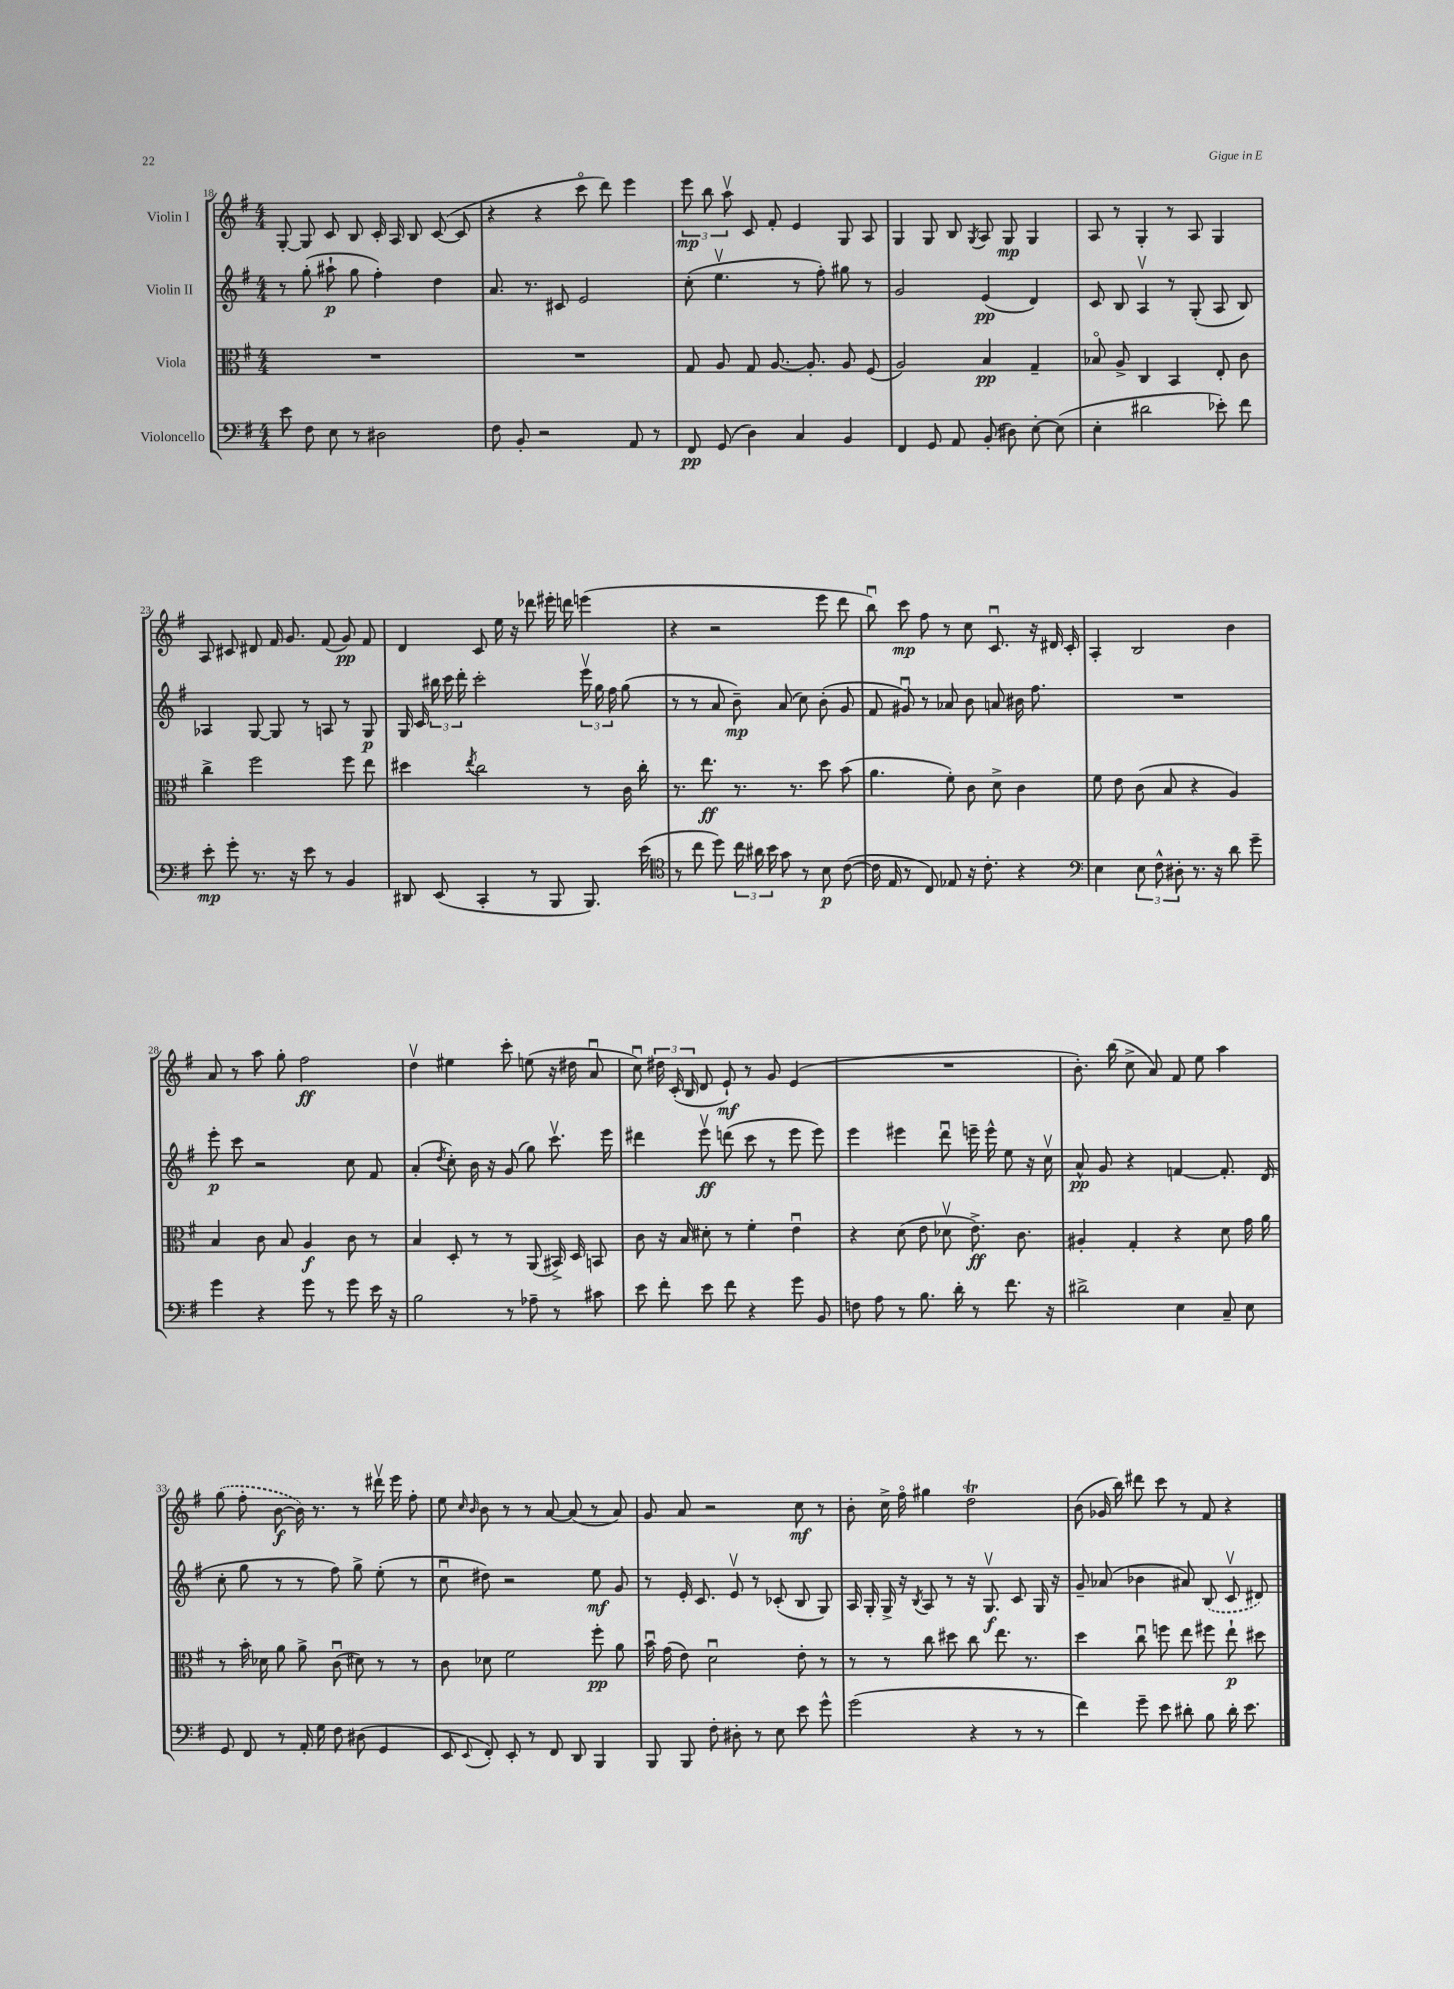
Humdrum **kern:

**kern	**kern	**kern	**kern
*staff4	*staff3	*staff2	*staff1
*clefF4	*clefC3	*clefG2	*clefG2
*k[f#]	*k[f#]	*k[f#]	*k[f#]
*M4/4	*M4/4	*M4/4	*M4/4
8e	1r	8r	[8G'
8F#	.	(8gg'	8G]
8E	.	8aa#`	8c
8r	.	8gg	8B
2D#	.	4ff#')	16c'
.	.	.	16A
.	.	.	8B
.	.	4dd	([8c
.	.	.	8c]
=	=	=	=
8F#	1r	8.a	4r
8BB'	.	.	.
.	.	8.r	.
2r	.	.	4r
.	.	8c#	.
.	.	2e	8ccco
.	.	.	8ddd)
8AA	.	.	4eee
8r	.	.	.
=	=	=	=
8FF#	8G	(8cc'	12eee
.	.	.	12bb
(8GG	8A	4.eev	.
.	.	.	12aav
4D)	8G	.	8c
.	[8.A	.	8f#'
4C	.	8r	4e
.	8.A']	.	.
.	.	8ff#')	.
4BB	8A	8gg#	8G
.	(8F#	8r	8A
=	=	=	=
4FF#	2A)	2g	4G
8GG	.	.	8G
8AA	.	.	8B
.	.	.	8qG
(8BB'	4B	(4e	8A
8D#)	.	.	8G
[8E'	4G~	4d)	4G
(8E]	.	.	.
=	=	=	=
4E'	8B-o	8c	8A
.	8A^	8B	8r
2d#	4C	4Av	4G'
.	4BB	8r	8r
.	.	(8G'	8A
8e-')	8E'	8A	4G
8f#	8c	8B)	.
=	=	=	=
8e'	4cc^	4A-	8A
8g'	.	.	8c#
8.r	2ff#	[8G	8d#
.	.	8G]	16f#
16r	.	.	8.g
8e	.	8r	.
8r	.	8A	(8f#
4BB	8ff#	8r	8g)
.	8ee	8G	8f#
=	=	=	=
8DD#	4dd#	16G	4d
.	.	16c	.
(8EE	.	24bb#	.
.	.	24ccc	.
.	.	24ddd'	.
.	8qee	.	.
4CC'	2cc	2ccc'	8c
.	.	.	16ee
.	.	.	16r
8r	.	.	8ddd-
8BBB	.	.	16eee#'
.	.	.	16ddd
8.BBB)	8r	24eeev	(4eee
.	.	24gg	.
.	.	24ff#	.
.	16c	(8gg	.
(16e	16cc'	.	.
=	=	=	=
*clefC4	*	*	*
8r	8.r	8r	4r
8cc	.	8r	.
.	8.ee	.	.
8dd)	.	8a	2r
24cc	8.r	8b~)	.
24a#	.	.	.
24b	.	.	.
8g	.	(8a	.
.	8.r	.	.
8r	.	8cc)	.
8B	8dd	(8b'	8eee
([8c	(8b	8g	8ddd
=	=	=	=
16c]	4.a	8f#	8bbu)
16E	.	.	.
8r	.	8g#u)	8ccc
8C)	.	8r	8ff#
8E-	8f#')	8a-	8r
16r	8c	8b	8cc
8.c'	.	.	.
.	8d^	8a	8.cu
4r	4c	16b#	.
.	.	8.ff#	16r
.	.	.	16d#
.	.	.	16c'
=	=	=	=
*clefF4	*	*	*
4E	8f#	1r	4A'
.	8e	.	.
12E	(8c	.	2B
12F#^^	.	.	.
.	8B	.	.
12D#'	.	.	.
8.r	4r	.	.
16r	.	.	.
8d	4A)	.	4b
8g~	.	.	.
=	=	=	=
4g	4B	8eee'	8a
.	.	8ccc	8r
4r	8c	2r	8aa
.	8B	.	8gg'
8g	4A	.	2ff#
8r	.	.	.
8g	8c	8cc	.
16e	8r	8f#	.
16r	.	.	.
=	=	=	=
2B	4B	(4a'	4ddv
.	.	8qdd	.
.	8D'	8cc')	4ee#
.	8r	16b	.
.	.	16r	.
8r	8r	(8g	8ccc'
8A-~	(8AA	8gg)	(8ee
8r	16BB#^)	8.cccv	16r
.	16D	.	16dd#
8c#	8BB	.	8au
.	.	16eee	.
=	=	=	=
8e	8c	4ddd#	8ccu)
8f#'	16r	.	24dd#
.	.	.	(24c'
.	16B	.	.
.	.	.	24B
8e	8d#'	8eeev	8d
8f#	8r	(8ddd	8e`)
4r	4f#'	8ccc	8r
.	.	8r	8g
8g	4eu	8eee	(4e
8BB	.	8eee)	.
=	=	=	=
8F	4r	4eee	1r
8A	.	.	.
8r	(8d	4eee#	.
8.B	8e	.	.
.	8d-v	8dddu	.
16d'	.	.	.
8r	8.e^)	16eee~	.
.	.	16eee^^	.
8.f#	.	8ee	.
.	8.c	.	.
.	.	16r	.
16r	.	16ccv	.
=	=	=	=
2d#^	4A#'	8a^^	8.b')
.	.	8g	.
.	.	.	(16bb
.	4G'	4r	8cc^
.	.	.	8a)
4E	4r	[4f	8f#
.	.	.	8ee
8C~	8d	8.f']	4aa
8E	16g	.	.
.	16a	(16d	.
=	=	=	=
8GG	8r	8cc'	(8gg
8FF#	16b'	8gg	8ff#'
.	16d-	.	.
8r	8a	8r	[8b
16AA'	8a^	8r	16b])
16G	.	.	8.r
8F#	(8cu	8ff#)	.
(8D#	8d#)	8gg^	8r
4GG	8r	(8ee'	16ddd#v
.	.	.	16eee
.	8r	8r	8ff#'
=	=	=	=
8EE	8c	8ccu	8ee
.	.	.	16qqcc
8qqEE	.	.	16qqb
8FF#')	8d-	8dd#)	8b
8EE'	2f#	2r	8r
8r	.	.	8r
8FF#	.	.	[8a
8DD	.	.	(8a]
4BBB	8ff#'	8ee	8r
.	8a	8g	8a)
=	=	=	=
8BBB	16bu	8r	8g
.	(16g	.	.
8BBB	8e)	16e'	8a
.	.	8.c	.
8F#'	2du	.	2r
8D#'	.	8ev	.
8r	.	8r	.
8E	.	(8c-'	.
8e	8e'	8B	8cc
8g^^	8r	8G)	8r
=	=	=	=
(2g	8r	16A	8b'
.	.	16G'	.
.	8r	16G^	16cc^
.	.	16r	16ff#o
.	.	8qB	.
.	8cc	8A	4gg#
.	8dd#	8r	.
4r	8cc	16r	2dd
.	.	8.Gv	.
.	8.ee	.	.
8r	.	8c	.
.	8.r	.	.
8r	.	16G	.
.	.	16r	.
=	=	=	=
4f#)	4dd	8g~	(8b
.	.	(8a-	16g-
.	.	.	16bb)
8g~	8ccu	4b-	8ddd#
8e	8ff	.	8ccc
8d#'	8ee	8a#)	8r
8B	8ff#	(8B	8f#
16d#'	8ee`	8cv	4r
8.e	.	.	.
.	8dd#	8d#)	.
==	==	==	==
*-	*-	*-	*-
